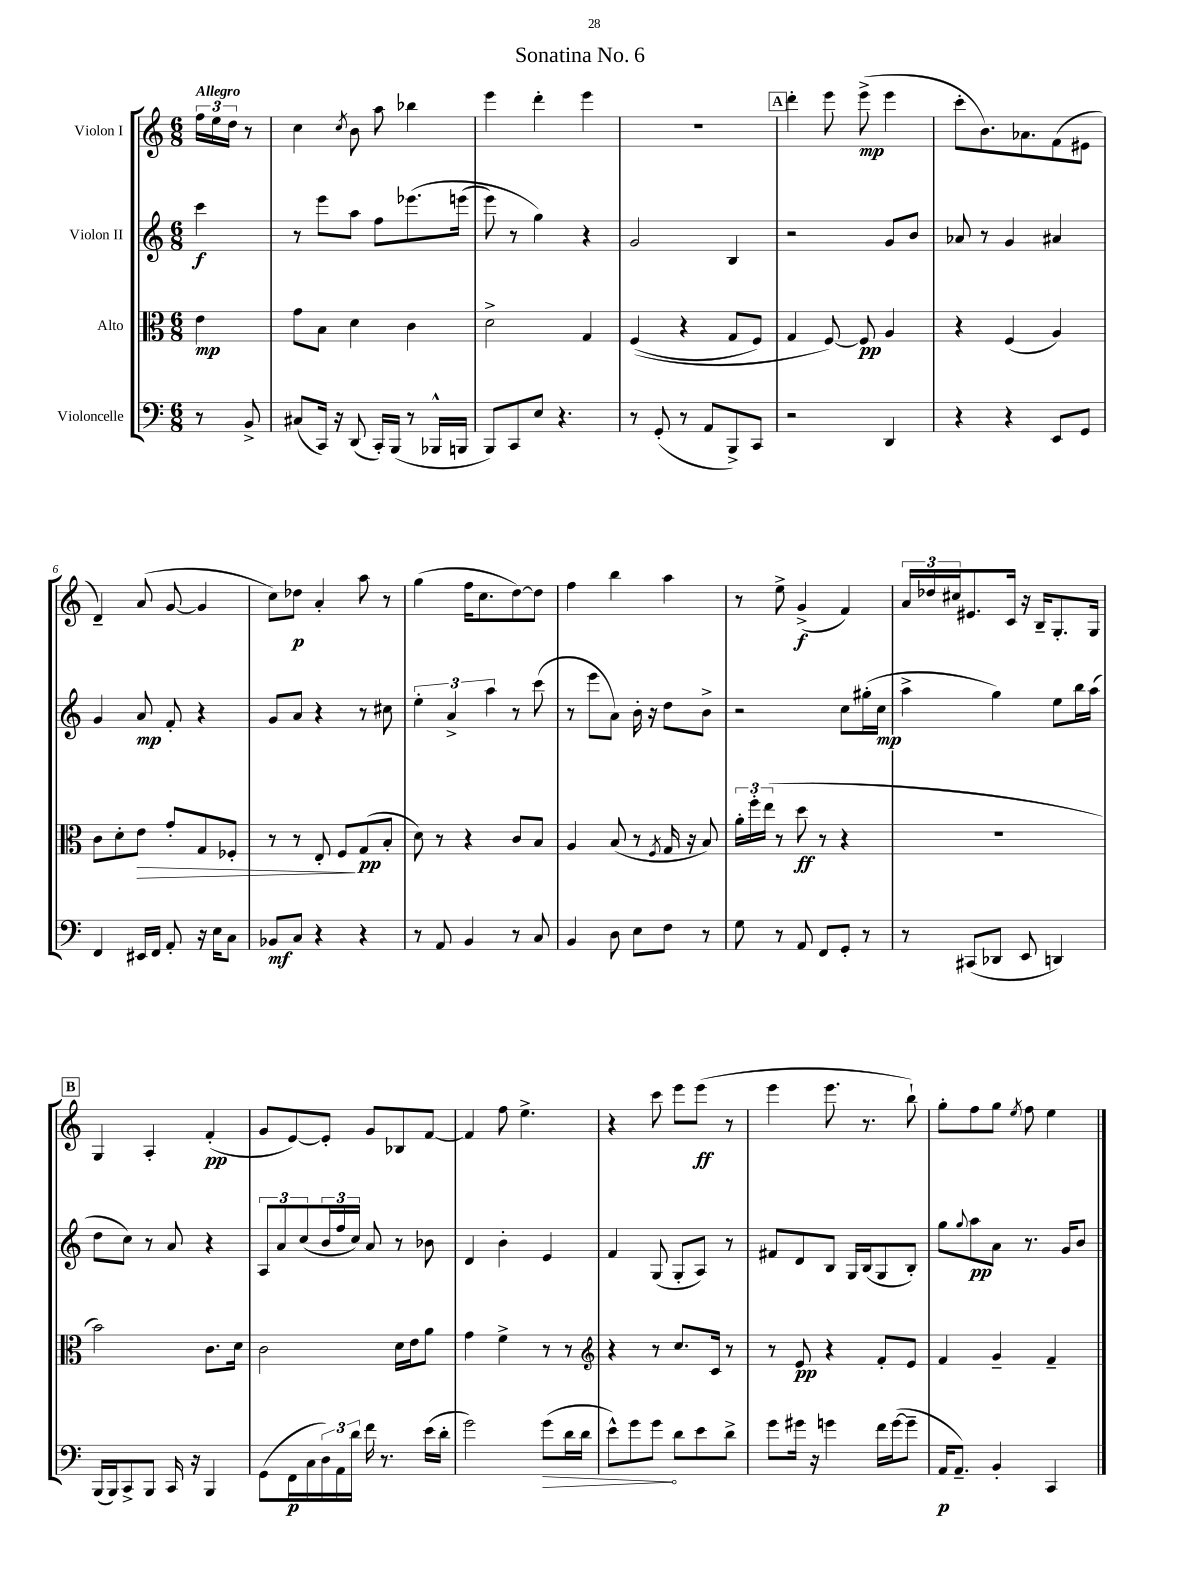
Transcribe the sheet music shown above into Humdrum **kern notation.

**kern	**dynam	**kern	**dynam	**kern	**dynam	**kern	**dynam
*part4	*part4	*part3	*part3	*part2	*part2	*part1	*part1
*staff4	*staff4	*staff3	*staff3	*staff2	*staff2	*staff1	*staff1
*I"Violoncelle	*	*I"Alto	*	*I"Violon II	*	*I"Violon I	*
*clefF4	*	*clefC3	*	*clefG2	*	*clefG2	*
*k[]	*	*k[]	*	*k[]	*	*k[]	*
*M6/8	*	*M6/8	*	*M6/8	*	*M6/8	*
=	=	=	=	=	=	=	=
!	!	!	!	!	!	!LO:TX:a:B:t=Allegro	!
8r	.	4e\	mp	4ccc\	f	24ff\LL	.
.	.	.	.	.	.	24ee\	.
.	.	.	.	.	.	24dd\JJ	.
8BB^/	.	.	.	.	.	8r	.
=1	=1	=1	=1	=1	=1	=1	=1
(8C#X/L	.	8g\L	.	8r	.	4cc\	.
16CC/Jk)	.	8B\J	.	8eee\L	.	.	.
16r	.	.	.	.	.	.	.
.	.	.	.	.	.	8qcc/	.
(8DD/	.	4d\	.	8aa\J	.	8b\	.
16CC'/LL)	.	.	.	8ff\L	.	8aa\	.
(16BBB/JJ	.	.	.	.	.	.	.
8r	.	4c\	.	(8.eee-X\	.	4bb-X\	.
16BBB-X^^/LL	.	.	.	.	.	.	.
16BBBn/JJ	.	.	.	(16eeen\Jk	.	.	.
=2	=2	=2	=2	=2	=2	=2	=2
8BBB/L)	.	2d^\	.	8eee\)	.	4eee\	.
8CC/	.	.	.	8r	.	.	.
8E/J	.	.	.	4gg\)	.	4ddd'\	.
4.r	.	.	.	.	.	.	.
.	.	4G/	.	4r	.	4eee\	.
=3	=3	=3	=3	=3	=3	=3	=3
8r	.	((4F/	.	2g/	.	2.r	.
(8GG'/	.	.	.	.	.	.	.
8r	.	4r	.	.	.	.	.
8AA/L	.	.	.	.	.	.	.
8BBB^/)	.	8G/L	.	4B/	.	.	.
8CC/J	.	8F/J)	.	.	.	.	.
!!LO:REH:place=s1:t=A
=4	=4	=4	=4	=4	=4	=4	=4
2r	.	4G/	.	2r	.	4ddd'\	.
.	.	[8F/)	.	.	.	8eee\	.
.	.	8F/]	pp	.	.	(8eee^\	mp
4DD/	.	4A/	.	8g/L	.	4eee\	.
.	.	.	.	8b/J	.	.	.
=5	=5	=5	=5	=5	=5	=5	=5
4r	.	4r	.	8a-X/	.	8ccc'\L	.
.	.	.	.	8r	.	8.b\)	.
4r	.	(4F/	.	4g/	.	.	.
.	.	.	.	.	.	8.a-X\	.
8EE/L	.	4A/)	.	4a#X/	.	(8f\	.
8GG/J	.	.	.	.	.	8e#X\J	.
!!LO:LB:g=z
=6	=6	=6	=6	=6	=6	=6	=6
4FF/	.	8c\L	.	4g/	.	4d~/)	.
.	.	8d'\	.	.	.	.	.
!	!	!	!LO:HP:b	!	!	!	!
16EE#X/LL	.	8e\J	>	8a/	mp	(8a/	.
16FF/JJ	.	.	.	.	.	.	.
8AA'/	.	8g'/L	.	8f'/	.	[8g/	.
16r	.	8G/	.	4r	.	4g/]	.
16E\KL	.	.	.	.	.	.	.
8C\J	.	8F-X'/J	.	.	.	.	.
=7	=7	=7	=7	=7	=7	=7	=7
8BB-X/L	mf	8r	.	8g/L	.	8cc\L)	.
8C/J	.	8r	.	8a/J	.	8dd-X\J	p
4r	.	8E'/	.	4r	.	4a'/	.
.	.	8F/L	.	.	.	.	.
4r	.	(8G/	] pp	8r	.	8aa\	.
.	.	8B'/J	.	8cc#X\	.	8r	.
=8	=8	=8	=8	=8	=8	=8	=8
8r	.	8d\)	.	6ee'\	.	(4gg\	.
8AA/	.	8r	.	.	.	.	.
.	.	.	.	6a^/	.	.	.
4BB/	.	4r	.	.	.	16ff\KL	.
.	.	.	.	.	.	8.cc\	.
.	.	.	.	6aa\	.	.	.
8r	.	8c/L	.	8r	.	[8dd\)	.
8C/	.	8B/J	.	(8ccc\	.	8dd\J]	.
=9	=9	=9	=9	=9	=9	=9	=9
4BB/	.	4A/	.	8r	.	4ff\	.
.	.	.	.	8eee\L	.	.	.
8D\	.	(8B/	.	8a\J)	.	4bb\	.
8E\L	.	8r	.	16b'\	.	.	.
.	.	.	.	16r	.	.	.
.	.	8qF/	.	.	.	.	.
8F\J	.	16G/	.	8dd\L	.	4aa\	.
.	.	16r	.	.	.	.	.
8r	.	8B/)	.	8b^\J	.	.	.
=10	=10	=10	=10	=10	=10	=10	=10
8G\	.	24a'\LL	.	2r	.	8r	.
.	.	24ff'\	.	.	.	.	.
.	.	(24ee\JJ	.	.	.	.	.
8r	.	8r	.	.	.	8ee^\	.
8AA/	.	8dd\	ff	.	.	(4g^/	f
8FF/L	.	8r	.	.	.	.	.
8GG'/J	.	4r	.	8cc\L	.	4f/)	.
8r	.	.	.	(16gg#X'\L	.	.	.
.	.	.	.	16cc\JJ	mp	.	.
=11	=11	=11	=11	=11	=11	=11	=11
8r	.	2.r	.	4aa^\	.	24a/LL	.
.	.	.	.	.	.	24dd-X/	.
.	.	.	.	.	.	24cc#X/J	.
(8CC#X/L	.	.	.	.	.	8.e#X/	.
8DD-X/J	.	.	.	4gg\)	.	.	.
.	.	.	.	.	.	16c/Jk	.
8EE/	.	.	.	.	.	16r	.
.	.	.	.	.	.	16B~/KL	.
4DDn/)	.	.	.	8ee\L	.	8.G'/	.
.	.	.	.	16bb\L	.	.	.
.	.	.	.	(16aa\JJ	.	16G/Jk	.
!!LO:LB:g=z
!!LO:REH:place=s1:t=B
=12	=12	=12	=12	=12	=12	=12	=12
(16BBB/LL	.	2b\)	.	8dd\L	.	4G/	.
16BBB/J)	.	.	.	.	.	.	.
8CC^/	.	.	.	8cc\J)	.	.	.
8BBB/J	.	.	.	8r	.	4A'/	.
16CC/	.	.	.	8a/	.	.	.
16r	.	.	.	.	.	.	.
4BBB/	.	8.c\L	.	4r	.	(4f'/	pp
.	.	16d\Jk	.	.	.	.	.
=13	=13	=13	=13	=13	=13	=13	=13
(8GG\L	.	2c\	.	12A/L	.	8g/L	.
.	.	.	.	12a/	.	.	.
16FF\L	p	.	.	.	.	[8e/)	.
.	.	.	.	(12cc/	.	.	.
16C\	.	.	.	.	.	.	.
24D\)	.	.	.	24b/L	.	8e'/J]	.
24AA\	.	.	.	24ff/	.	.	.
24d\JJ	.	.	.	24cc/JJ)	.	.	.
16f\	.	.	.	8a/	.	8g/L	.
8.r	.	.	.	.	.	.	.
.	.	16d\LL	.	8r	.	8B-X/	.
.	.	16e\J	.	.	.	.	.
(16e\LL	.	8a\J	.	8b-X\	.	[8f/J	.
16d'\JJ	.	.	.	.	.	.	.
=14	=14	=14	=14	=14	=14	=14	=14
2g\)	.	4g\	.	4d/	.	4f/]	.
.	.	4f^\	.	4b'\	.	8ff\	.
.	.	.	.	.	.	4.ee^\	.
!	!LO:HP:b	!	!	!	!	!	!
(8g\L	>	8r	.	4e/	.	.	.
16d\L	.	8r	.	.	.	.	.
16d\JJ	.	.	.	.	.	.	.
=15	=15	=15	=15	=15	=15	=15	=15
*	*	*clefG2	*	*	*	*	*
8e^^\L)	.	4r	.	4f/	.	4r	.
8g\	.	.	.	.	.	.	.
8g\J	.	8r	.	(8G/	.	8ccc\	.
8d\L	]	8.cc/L	.	8G'/L	.	8eee\L	.
8e\	.	.	.	8A/J)	.	(8eee\J	ff
.	.	16c/Jk	.	.	.	.	.
8d^\J	.	8r	.	8r	.	8r	.
=16	=16	=16	=16	=16	=16	=16	=16
8g\L	.	8r	.	8f#X/L	.	4eee\	.
16g#X\Jk	.	8e/	pp	8d/	.	.	.
16r	.	.	.	.	.	.	.
4gn\	.	4r	.	8B/J	.	8.eee\	.
.	.	.	.	16G/LL	.	.	.
.	.	.	.	(16B/J	.	8.r	.
16f\LL	.	8f'/L	.	8G/	.	.	.
([16g\J	.	.	.	.	.	.	.
8g~\J]	.	8e/J	.	8B'/J)	.	8bb`\)	.
=17	=17	=17	=17	=17	=17	=17	=17
16AA/KL	p	4f/	.	8gg\L	.	8gg'\L	.
8.AA~/J)	.	.	.	.	.	.	.
.	.	.	.	8qqgg/	.	.	.
.	.	.	.	8aa\	pp	8ff\	.
4BB'/	.	4g~/	.	8a\J	.	8gg\J	.
.	.	.	.	.	.	8qee/	.
.	.	.	.	8.r	.	8ff\	.
4CC/	.	4f~/	.	.	.	4ee\	.
.	.	.	.	16g/KL	.	.	.
.	.	.	.	8b/J	.	.	.
==	==	==	==	==	==	==	==
*-	*-	*-	*-	*-	*-	*-	*-
